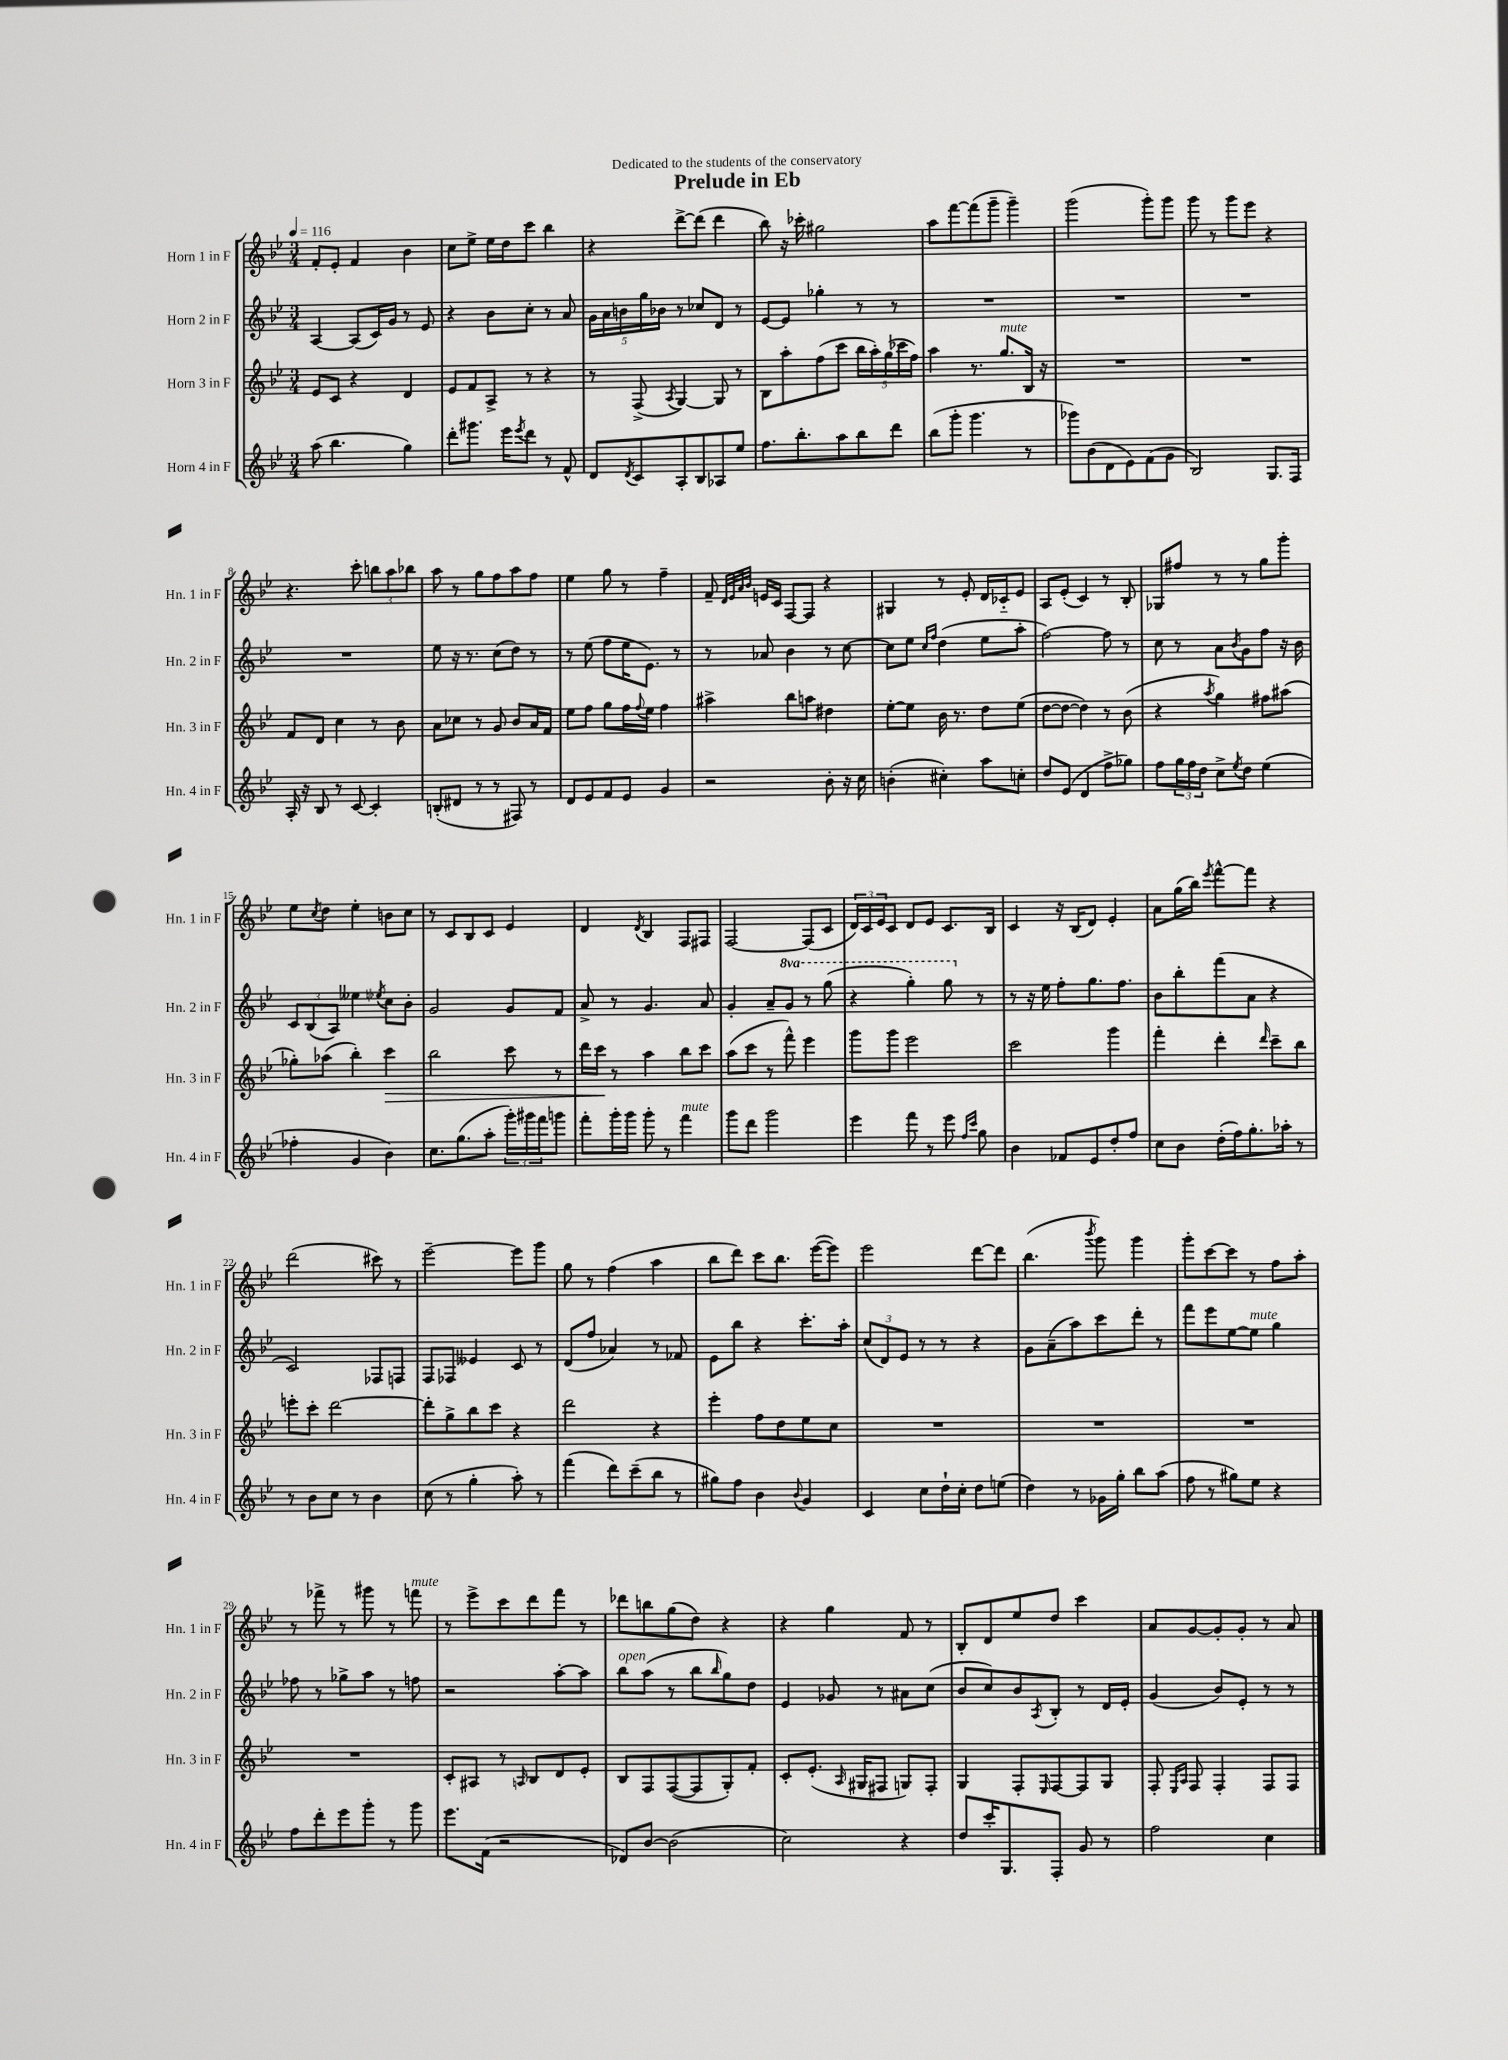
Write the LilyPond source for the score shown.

\header { title = "Prelude in Eb" dedication = "Dedicated to the students of the conservatory" }
<<
\new StaffGroup <<
\new Staff = "s0" \with { instrumentName = "Horn 1 in F" shortInstrumentName = "Hn. 1 in F" } {
    \clef treble \key bes \major \numericTimeSignature \time 3/4 \tempo 4 = 116
    f'8-. ees'8-. f'4 bes'4 |
    c''8 ees''8-> ees''16 d''16 c'''8 bes''4 |
    r4 d'''8~-> d'''8( d'''4 |
    bes''8) r16 ces'''16-. gis''2 |
    a''8 f'''8~ f'''8( g'''8-- g'''4--) |
    g'''2( g'''8-.) g'''8 |
    g'''8 r8 g'''8 ees'''8 r4 |
    r4. c'''8-. \tuplet 3/2 { b''8 a''8 bes''8 } |
    a''8 r8 g''8 f''8 a''8 f''8 |
    ees''4 g''8 r8 f''4-- |
    f'8-- \grace { d'32 ees'32 a'32 bes'32 } e'16 c'16 f8~ f8 r4 |
    gis4 r8 ees'8-. d'16 ces'16-_ ees'8 |
    a8 ees'8-.( c'4) r8 bes8-. |
    ges8 fis''8 r8 r8 g''8 g'''8-. |
    ees''8 \acciaccatura { c''8 } d''8 ees''4-. b'8 c''8 |
    r8 c'8 bes8 c'8 ees'4 |
    d'4 \acciaccatura { d'8 } bes4 f8 fis8 |
    f2~ f8( c'8 |
    \tuplet 3/2 { d'16) c'16 ees'16 } c'8 d'8 ees'8 c'8. bes16 |
    c'4 r16 bes16( d'8) ees'4-. |
    a'8 g''16( bes''16) \acciaccatura { ees'''8 } f'''8~-^ f'''8 r4 |
    d'''2( cis'''8) r8 |
    ees'''2~-- ees'''8 g'''8 |
    g''8 r8 f''4( a''4 |
    bes''8 d'''8) c'''8 bes''8. ees'''16~( ees'''8) |
    ees'''2 d'''8~ d'''8 |
    bes''4.( \acciaccatura { bes'''8 } g'''8) g'''4 |
    g'''8-. c'''8~ c'''8 r8 f''8 a''8-. |
    r8 fes'''8-> r8 gis'''8 r8 f'''8^\markup { \italic "mute" } |
    r8 ees'''8-> c'''8 d'''8 f'''8 r8 |
    des'''8 b''8 g''8( d''8) r4 |
    r4 g''4 f'8 r8 |
    bes8-. d'8 ees''8 d''8 c'''4 |
    a'8 g'8~ g'8-. g'8-. r8 a'8 \bar "|." |
}
\new Staff = "s1" \with { instrumentName = "Horn 2 in F" shortInstrumentName = "Hn. 2 in F" } {
    \clef treble \key bes \major \numericTimeSignature \time 3/4 \set Staff.ottavationMarkups = #ottavation-simple-ordinals
    a4~ a8( c'16) g'16 r8 ees'8 |
    r4 bes'8 c''8-. r8 a'8 |
    \tuplet 5/4 { g'16 a'16 b'16 g''16 bes'16 } r8 ces''8 d'8 r8 |
    ees'8~ ees'8 ges''4-. r8 r8 |
    R2. |
    R2. |
    R2. |
    R2. |
    ees''8 r16 r8. c''8( d''8) r8 |
    r8 ees''8( f''8 ees''16 ees'8.) r8 |
    r8 aes'8 bes'4 r8 c''8~ |
    c''8 ees''8 \grace { c''16 f''16 } d''4( ees''8 a''8-. |
    f''2~) f''8 r8 |
    c''8 r8 a'8 \acciaccatura { bes'8 } g'8 f''8 r16 bes'16 |
    \tuplet 3/2 { c'8 bes8( a8) } eeses''4 \acciaccatura { ees''8 } c''8 bes'8-. |
    g'2 g'8 f'8 |
    a'8-> r8 g'4. a'8 |
    g'4-. a'8-- \ottava #1 g''8 r8 g'''8( |
    r4 g'''4-.) g'''8 \ottava #0 r8 |
    r8 r16 ees''16 f''8-. g''8. f''8. |
    bes'8 bes''8-. f'''8( a'8 r4 |
    c'2) fes8 f8 |
    f8 fes8 eeses'4 c'8 r8 |
    d'8( f''8 aes'4) r8 fes'8 |
    ees'8 bes''8 r4 c'''8.-. a''16-. |
    \tuplet 3/2 { c''8( d'8) ees'8 } r8 r8 r4 |
    g'8 a'8--( a''8) c'''8 d'''8-. r8 |
    f'''8 ees'''8 ees''8~ ees''8^\markup { \italic "mute" } g''4 |
    fes''8 r8 ges''8-> a''8 r8 f''8 |
    r2 a''8~-. a''8 |
    bes''8^\markup { \italic "open" } a''8( r8 bes''8 \grace { bes''16 } g''8) d''8 |
    ees'4 ges'8 r8 ais'8 c''8( |
    bes'8 c''8) bes'8 \acciaccatura { a8 } bes8-. r8 d'16 ees'16-. |
    g'4( bes'8) ees'8-. r8 r8 \bar "|." |
}
\new Staff = "s2" \with { instrumentName = "Horn 3 in F" shortInstrumentName = "Hn. 3 in F" } {
    \clef treble \key bes \major \numericTimeSignature \time 3/4
    ees'8 c'8 r4 d'4 |
    ees'8 f'8 a8-> r8 r4 |
    r8 f8->( \acciaccatura { a8 } g4~) g8 r8 |
    bes8 a''8-. f''8( c'''8 \tuplet 5/4 { bes''16 a''16-.) g''16( ces'''16 f''16) } |
    a''4 r8. g''8.^\markup { \italic "mute" } bes16 r16 |
    R2. |
    R2. |
    f'8 d'8 c''4 r8 bes'8 |
    a'8 ces''8 r8 g'8 bes'8 a'16 f'16 |
    ees''8 f''8 g''8 f''16 \appoggiatura { f''8 } ees''16 f''4 |
    ais''4-> bes''8 a''8 dis''4 |
    ees''8~-. ees''8 bes'16 r8. d''8 ees''8( |
    d''8~ d''8~ d''4) r8 bes'8( |
    r4 \acciaccatura { a''8 } g''4) fis''8 ais''8( |
    ges''8-.) aes''8( bes''4-.) c'''4\> |
    bes''2 c'''8 r8 |
    d'''16 c'''16\! r8 a''4 bes''8 c'''8 |
    a''8( c'''8 r8 f'''8-^) ees'''4 |
    g'''8 g'''8 ees'''2 |
    c'''2 g'''4 |
    f'''4-. d'''4-. \grace { d'''16 } c'''8-- bes''8 |
    e'''8-. c'''8-. d'''2~ |
    d'''8-. g''8-> bes''8 c'''8 r4 |
    d'''2 r4 |
    ees'''4-. f''8 d''8 ees''8 c''8 |
    R2. |
    R2. |
    R2. |
    R2. |
    c'8-. ais8 r8 \grace { a16 } bes8 d'8 ees'8-. |
    bes8 f8 f8~( f8 g8-.) f'8-. |
    c'8-. ees'8.-.( \grace { a16 } gis16 fis8 g8) fis8-. |
    g4 f8-. \grace { ees16 } f8~ f8 g8 |
    f8-. \grace { ees16 a16 } f8 f4-. f8 f8 \bar "|." |
}
\new Staff = "s3" \with { instrumentName = "Horn 4 in F" shortInstrumentName = "Hn. 4 in F" } {
    \clef treble \key bes \major \numericTimeSignature \time 3/4
    a''8( bes''4. g''4) |
    d'''8-. gis'''8. ees'''16 \acciaccatura { ees'''8 } d'''8 r8 f'8-^ |
    d'8 \acciaccatura { d'8 } c'8 a8-. bes8 aes8 ees''8 |
    f''8. bes''8.-. a''8 bes''8 d'''8 |
    bes''8( g'''8-. g'''4. r8 |
    ges'''8) bes'8( d'8 ees'8) f'8( g'8 |
    bes2) g8. f16 |
    a16-. r16 bes8 r8 c'8~ c'4-. |
    b8-.( dis'8 r8 r8 fis8) r8 |
    d'8 ees'8 f'8 ees'8 g'4 |
    r2 bes'8-. r16 c''16 |
    b'4-.( cis''4-.) a''8 c''8-. |
    d''8 ees'8( d'4 f''8-> ges''8) |
    f''8 \tuplet 3/2 { g''16 f''16 d''16 } c''8-> \acciaccatura { ees''8 } d''8 ees''4( |
    fes''4-. g'4 bes'4) |
    c''8. g''8.( a''8-. \tuplet 3/2 { g'''16-.) gis'''16 f'''16 } g'''8 |
    f'''8-. g'''16-. g'''16 g'''8-. r8 f'''4^\markup { \italic "mute" } |
    g'''8 d'''8 g'''2 |
    ees'''4 f'''8 r8 ees'''8 \grace { f''16 c'''16 } g''8 |
    bes'4 fes'8 ees'8 d''8-. f''8 |
    c''8 bes'8 d''16-.( f''16) g''8.-. aes''16-. r8 |
    r8 bes'8 c''8 r8 bes'4 |
    c''8( r8 g''4-. a''8-.) r8 |
    f'''4( d'''8) c'''8--( bes''8 r8 |
    gis''8) f''8 bes'4 \appoggiatura { bes'8 } g'4 |
    c'4 c''8 d''16-! c''16-. d''8 e''8( |
    d''4) r8 ges'16 g''16-. bes''8 a''8( |
    f''8 r8 gis''8) ees''8 r4 |
    f''8 d'''8-. ees'''8 g'''8-. r8 g'''8 |
    ees'''8. f'16( r2 |
    des'8) bes'8~ bes'2( |
    c''2) r4 |
    d''8 c'''16-. g8. f8-. g'8 r8 |
    f''2 c''4 \bar "|." |
}
>>
>>
